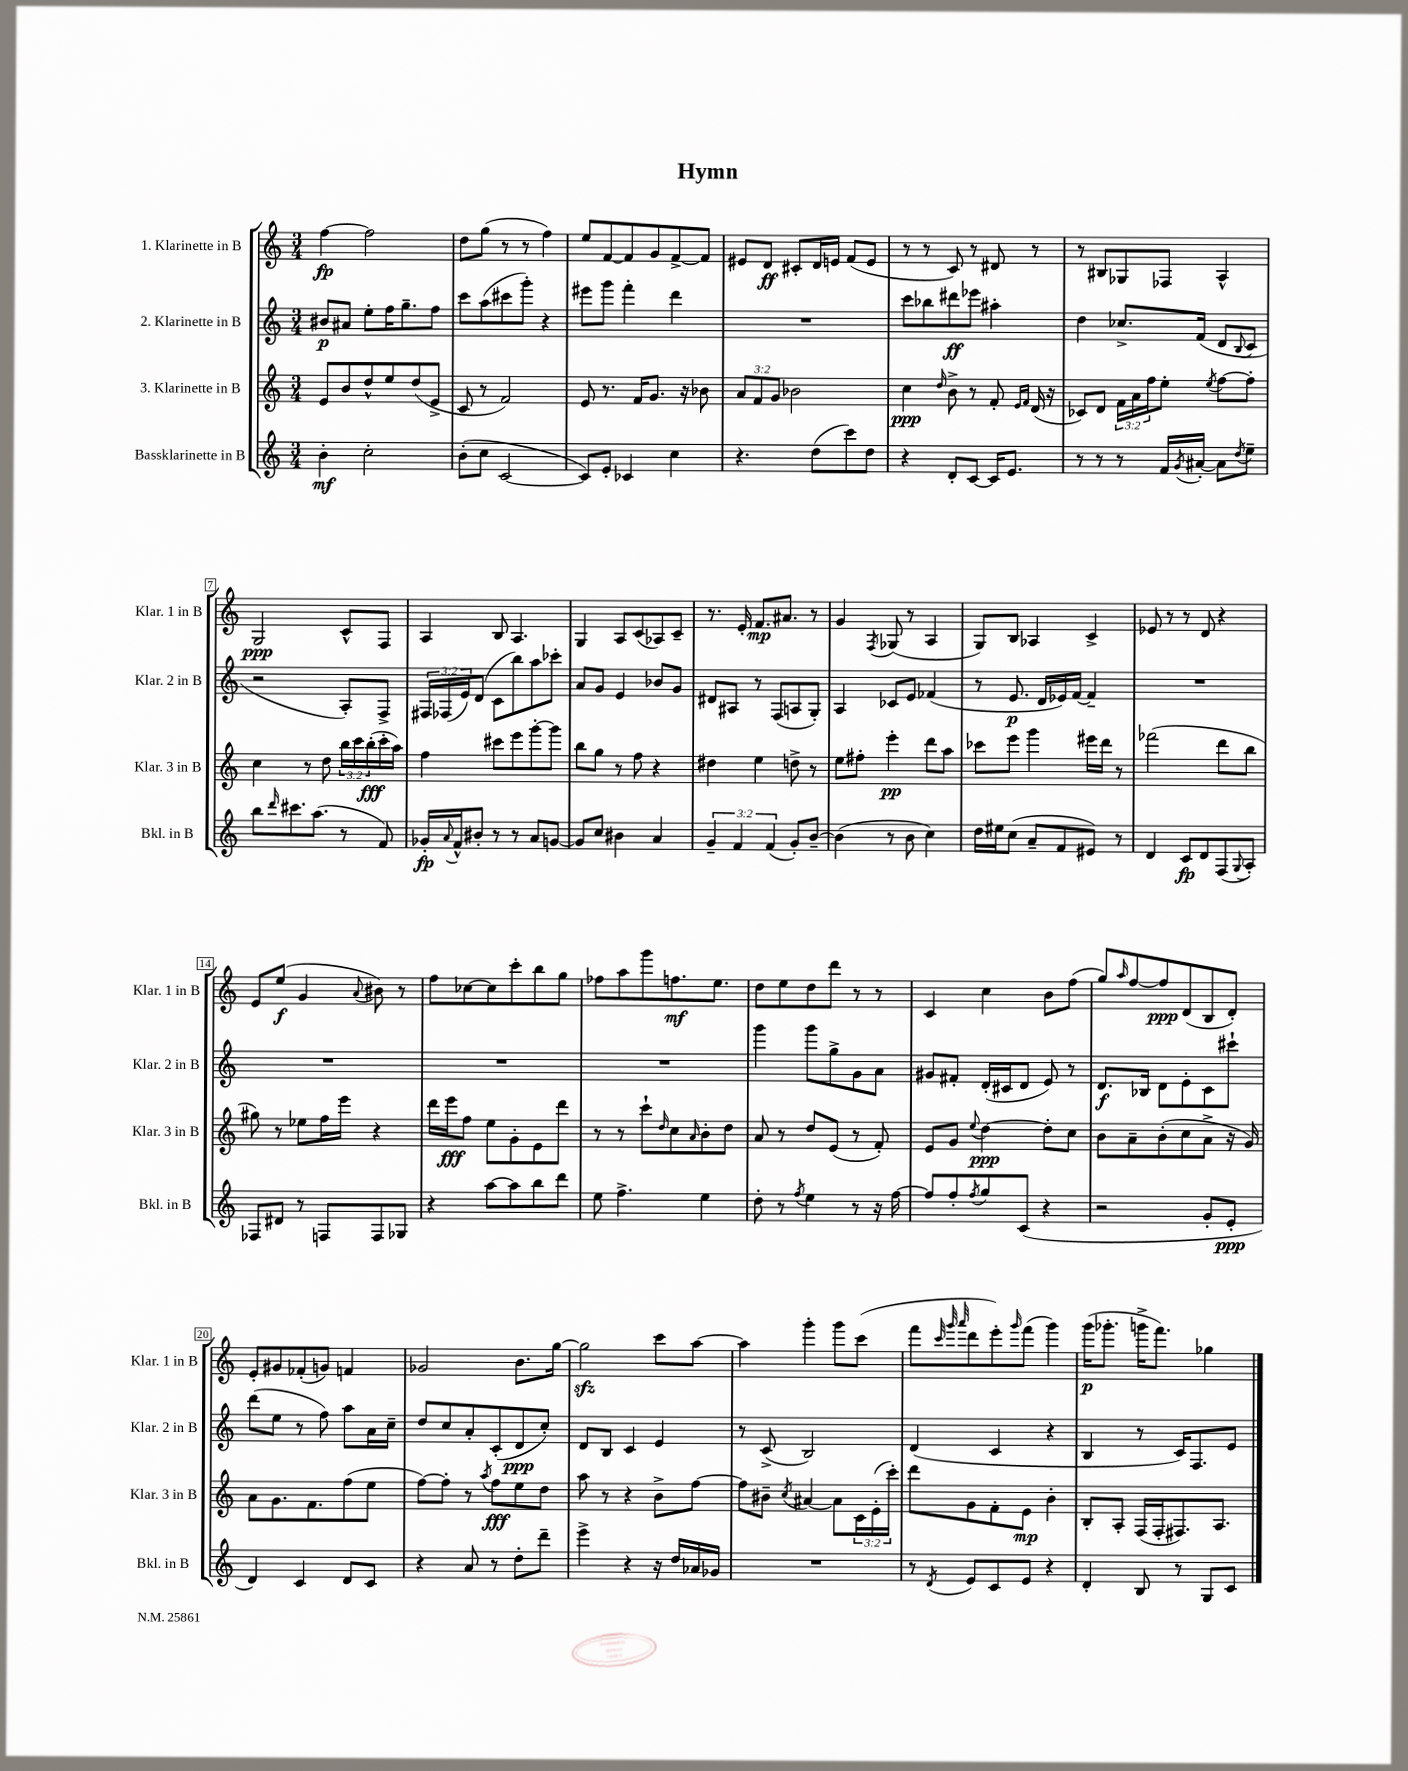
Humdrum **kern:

**kern	**kern	**kern	**kern
*staff4	*staff3	*staff2	*staff1
*clefG2	*clefG2	*clefG2	*clefG2
*k[]	*k[]	*k[]	*k[]
*M3/4	*M3/4	*M3/4	*M3/4
4b'\	8e/L	8b#/L	[4ff\
.	8b/	8a#/J	.
2cc'\	8dd^^/	8ee'\L	2ff\]
.	8ee/	16ff\K	.
.	.	8.gg~\	.
.	(8dd/	.	.
.	8e^/J	8ff\J	.
=	=	=	=
(8b'\L	8c/	8ccc\L	8dd\L
8cc\J	8r	(8aa\	(8gg\J
[2c/	2f/)	8ccc#\	8r
.	.	8ggg'\J)	8r
.	.	4r	4ff\)
=	=	=	=
8c/]L)	8e/	8eee#\L	8ee/L
8e'/J	8.r	8ggg\J	[8f/
4c-/	.	4fff'\	8f/]
.	16f/LK	.	.
.	8.g/J	.	8g/
4cc\	.	4ddd\	[8f^/
.	16r	.	.
.	8b-\	.	8f/]J
=	=	=	=
4.r	12a/L	2.r	8e#/L
.	12f/	.	.
.	.	.	8d/J
.	12g/J	.	.
.	2b-\	.	8c#'/L
(8dd\L	.	.	16d/L
.	.	.	16e/JJ
8ccc\)	.	.	(8f/L
8dd\J	.	.	8e/J
=	=	=	=
4r	4cc\	8ccc\L	8r
.	.	8bb-\	8r
.	16qqdd/	.	.
8d'/L	8b^\	8ddd#\	8c/)
[8c/J	8r	8eee-\J	8r
16c/]LK	8f'/	4aa#'\	8d#/
8.e/J	.	.	.
.	16qqe/LL	.	.
.	16qqf/JJ	.	.
.	(16d/	.	8r
.	16r	.	.
=	=	=	=
8r	8c-/L)	4dd\	8r
8r	8d/J	.	8B#/L
8r	24f\LL	8.cc-^/L	8G-/
.	24a\	.	.
.	24ff\J	.	.
16f/LL	8ee'\J	.	8F-/J
8qg/	.	.	.
[16a#'/JJ	.	(16f/Jk	.
.	8qee/	.	.
8a#\]L	[8ff\L	8d/L	4A^^/
8qdd/	.	8qqB/	.
8ee~\J	8ff'\]J	8c/J	.
=	=	=	=
8bb\L	4cc\	2r	2G/
16qqddd/	.	.	.
8.ccc#\	.	.	.
.	8r	.	.
(8.aa\J	.	.	.
.	8dd\	.	.
8r	24bb\LL	8A'/L)	8c^^/L
.	24ccc\	.	.
.	(24bb'\	.	.
8f/)	16ccc'\	8F^/J	8F/J
.	16aa\JJ)	.	.
=	=	=	=
16g-'/LL	4ff\	24F#/LL	4A/
.	.	(24F-/	.
8qqa/	.	.	.
16f^^/J	.	.	.
.	.	24e/J)	.
8b#'/J	.	(8d/J	.
8r	8ccc#\L	8c\L	8B/
8r	8eee\	8bb\)	4.A/
8a/L	[8ggg'\	8aa\	.
[8g/J	8ggg\]J	8ccc-'\J	.
=	=	=	=
8g/]L	8bb\L	8a/L	4G/
8cc/J	8gg\J	8g/J	.
4b#\	8r	4e/	8A/L
.	8ff\	.	(8c/
4a/	4r	8b-/L	8A-/)
.	.	8g/J	8c~/J
=	=	=	=
6g~/	4dd#\	8d#/L	8.r
.	.	8A#/J	.
6f/	.	.	.
.	.	.	16e'/
.	4ee\	8r	8.f/L
(6f/	.	.	.
.	.	(8F/L	.
.	.	.	8.a#/J
8g'/L)	8dd^\	8A/	.
[8b~/J	8r	8G'/J)	8r
=	=	=	=
(4b\]	8ee\L	4A/	4g/
.	8ff#'\J	.	.
.	.	.	8qF/
8r	4eee'\	8c-/L	(8G-/
8b\	.	8e/J	8r
4cc\)	8ddd\L	(4f-/	4A/
.	8aa\J	.	.
=	=	=	=
16dd\LL	8ccc-\L	8r	8G/L)
16ee#\J	.	.	.
(8cc\J	8eee\J	8.e/	8B/J
8a~/L	4ggg\	.	4A-/
.	.	16d/LL	.
8f/	.	16e-/)	.
.	.	[16f/JJ	.
8e#/J)	16eee#\LL	4f~/]	4c^/
.	16ddd\JJ	.	.
8r	8r	.	.
=	=	=	=
4d/	(2fff-\	2.r	8e-/
.	.	.	8r
8c/L	.	.	8r
8d/	.	.	8d/
(8F/	8ddd\L	.	4r
8qqG/	.	.	.
8A'/J)	8bb\J	.	.
=	=	=	=
8F-/L	8gg#\)	2.r	8e/L
8d#/J	8r	.	(8ee/J
8r	8ee-\L	.	4g/
8F/L	16ff\L	.	.
.	16eee\JJ	.	.
.	.	.	8qqa/
8F/	4r	.	8b#\)
8G-/J	.	.	8r
=	=	=	=
4r	16ddd\LL	2.r	8ff\L
.	16eee\J	.	.
.	8ff\J	.	[8cc-\
[8aa\L	8ee\L	.	8cc-\]
8aa\]	8g'\	.	8ccc'\
8bb\	8e\	.	8bb\
8ddd\J	8ddd\J	.	8gg\J
=	=	=	=
8ee\	8r	2.r	8ff-\L
4.ff^\	8r	.	8aa\
.	8ccc`\L	.	8ggg\
.	16qqdd/	.	.
.	8cc\	.	8.ff\
.	16qqa/	.	.
4ee\	8b'\	.	.
.	.	.	8.ee\J
.	8dd\J	.	.
=	=	=	=
8dd'\	8a/	4ggg\	8dd\L
8r	8r	.	8ee\
8qff/	.	.	.
4ee\	8dd/L	8ggg\L	8dd\
.	(8e/J	8gg^\	8ddd\J
8r	8r	8g\	8r
16r	8f'/)	8a\J	8r
[16ff\	.	.	.
=	=	=	=
8ff/]L	8e/L	8g#/L	4c/
8ff'/	8g/J	8f#'/J	.
8qff/	8qqee/	.	.
8gg/	[4dd\	(16d'/LL	4cc\
.	.	16c#/J	.
(8c/J	.	8d/J	.
4r	8dd'\]L	8e/)	8b\L
.	8cc\J	8r	(8ff\J
=	=	=	=
2r	8b\L	8.d/L	8gg/L)
.	.	.	16qqaa/
.	8a~\	.	[8ff/
.	.	16B-/Jk	.
.	(8b'\	8d\L	8ff/]
.	8cc\	8e'\	(8d/
8g'/L	8a^\J	8c\	8B/
8e'/J	16r	8ccc#`\J	8d'/J)
.	16g/)	.	.
=	=	=	=
4d/)	8a\L	(8ddd\L	8e'/L
.	8.g\	8ee\J	8g#/
4c/	.	8r	(8f-'/
.	8.f\	.	.
.	.	8ff\)	8g/J)
8d/L	(8ff\	8aa\L	4f/
8c/J	8ee\J	16a\L	.
.	.	16cc~\JJ	.
=	=	=	=
4r	[8ff\L)	8dd/L	2g-/
.	8ff'\]J	8cc/	.
8a/	8r	8a'/	.
.	8qaa/	.	.
8r	8ff\L	(8c'/	.
8dd'\L	8ee\	8d/	8.b\L
8ddd~\J	8dd\J	8cc'/J)	.
.	.	.	[16gg\Jk
=	=	=	=
4eee^\	8aa\	8d/L	2gg\]
.	8r	8B/J	.
4r	4r	4c/	.
16r	8b^\L	4e/	8ccc\L
16dd/LL	.	.	.
16a-/	[8ff\J	.	[8aa\J
16g-/JJ	.	.	.
=	=	=	=
2.r	8ff\]L	8r	4aa\]
.	8b#~\J	(8c^/	.
.	8qcc/	.	.
.	[4a#/	2B/)	4ggg'\
.	8a#\]L	.	8ggg\L
.	24c\L	.	(8ccc\J
.	(24e'\	.	.
.	24ccc'\JJ)	.	.
=	=	=	=
8r	8ddd\L	(4d/	8fff\L
.	.	.	32qqccc/
.	.	.	32qqggg/
8qd/	.	.	32qqaaa/
8e/L	8g\	.	8ddd\
8c/	8f'\	4c/	8eee'\)
.	.	.	16qqggg/
8e/J	8e\J	.	(8fff\J
4r	4b'\	4r	4ggg\)
=	=	=	=
4d'/	8B'/L	4B/	(16ggg\LK
.	.	.	8.ggg-'\J
.	8A'/J	.	.
8B/	(16F/LL	8r	16ggg^\LK
.	16F'/J	.	8.fff\J)
8r	8.F#/)	16c/LK)	.
.	.	8.F/	.
8G/L	.	.	4gg-\
.	8.A/J	.	.
8c/J	.	8e/J	.
==	==	==	==
*-	*-	*-	*-
